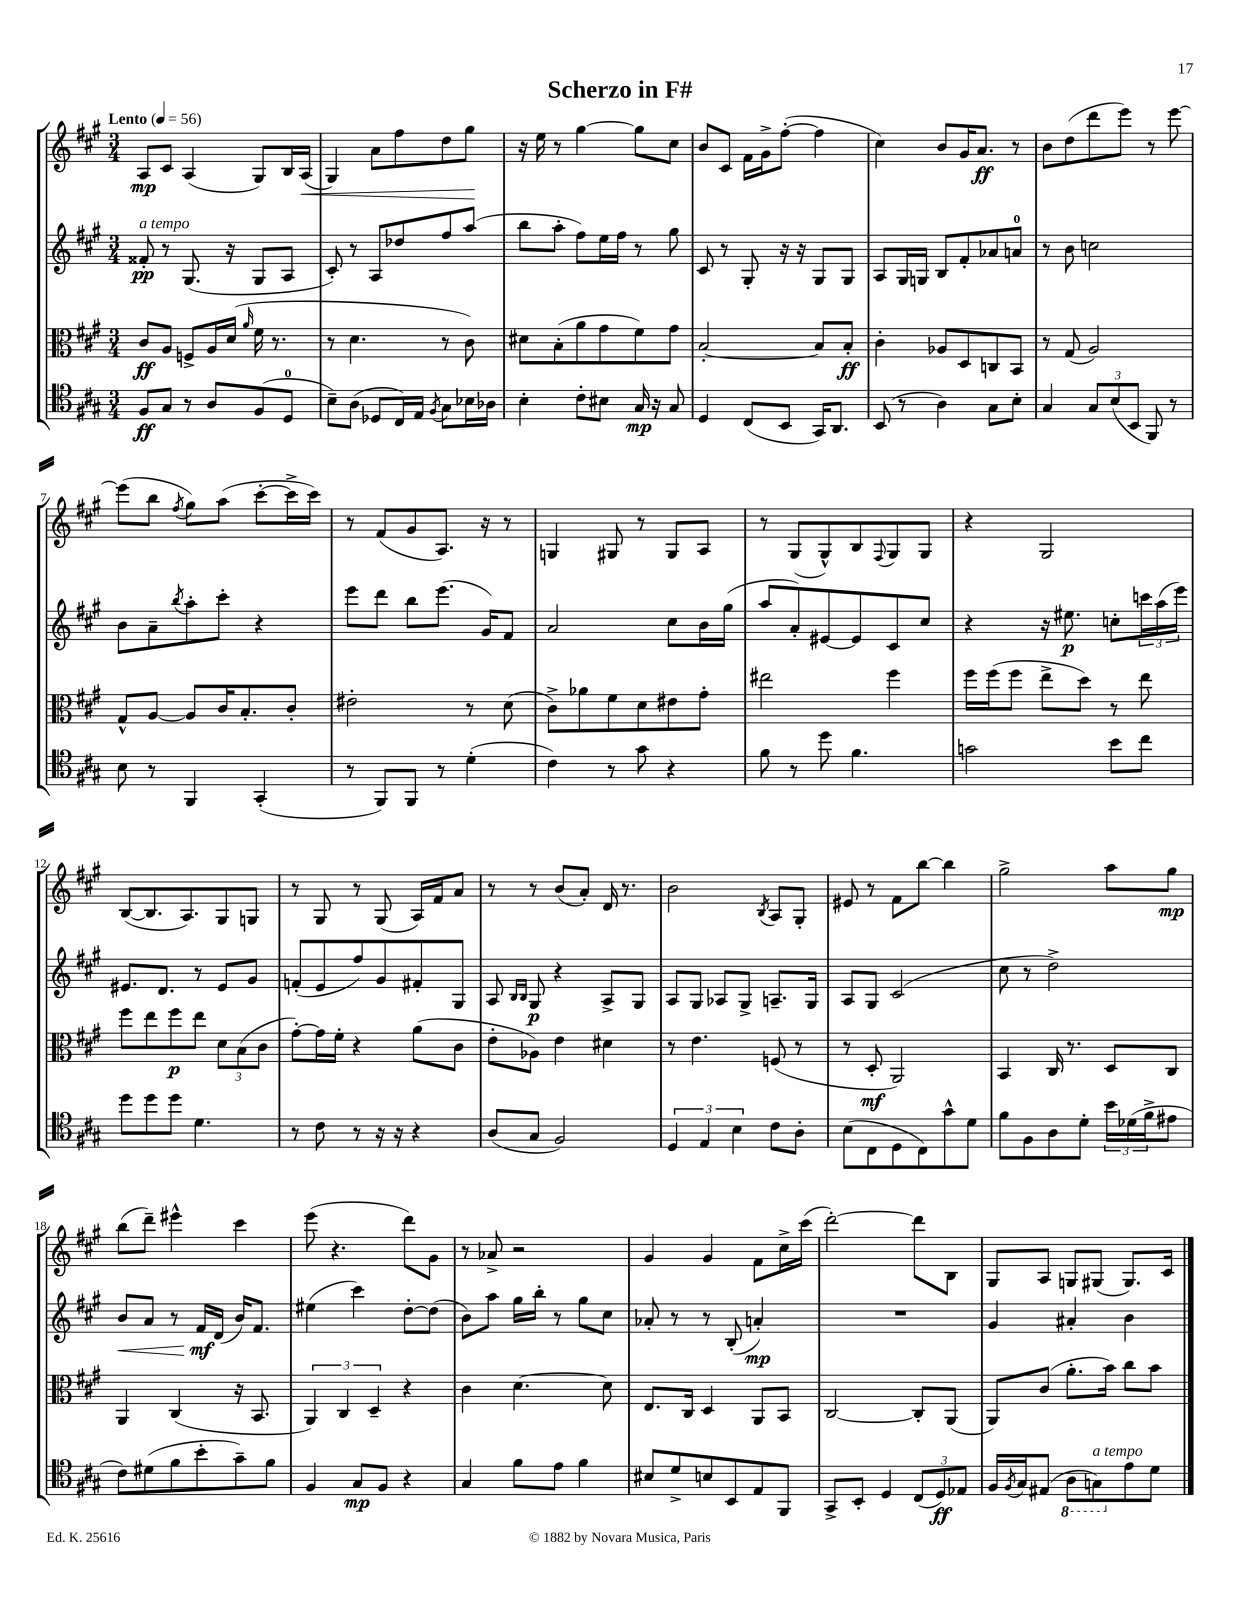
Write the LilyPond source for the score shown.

\header { title = "Scherzo in F#" }
<<
\new StaffGroup <<
\new Staff = "s0" {
    \clef treble \key a \major \numericTimeSignature \time 3/4 \tempo "Lento" 4 = 56
    a8\mp cis'8 a4( gis8) b16 a16\<( |
    gis4) a'8 fis''8 d''8 gis''8\! |
    r16 e''16 r8 gis''4~ gis''8 cis''8 |
    b'8 cis'8 fis'16 gis'16-> fis''8~-.( fis''4 |
    cis''4) b'8 gis'16 a'8.\ff r8 |
    b'8 d''8( d'''8 e'''8) r8 e'''8~ |
    e'''8( b''8 \acciaccatura { fis''8 } gis''8) a''8( cis'''8~-. cis'''16-> cis'''16) |
    r8 fis'8( gis'8 a8.) r16 r8 |
    g4 gis8 r8 gis8 a8 |
    r8 gis8( gis8-^) b8 \appoggiatura { fis8 } gis8 gis8 |
    r4 gis2 |
    b8~( b8. a8.) gis8 g8 |
    r8 gis8 r8 gis8( a16) fis'16 a'8 |
    r8 r8 b'8( a'8-.) d'16 r8. |
    b'2 \acciaccatura { b8 } a8 gis8-. |
    eis'8 r8 fis'8 b''8~ b''4 |
    gis''2-> a''8 gis''8\mp |
    b''8( d'''8--) eis'''4-^ cis'''4 |
    e'''8( r4. d'''8) gis'8 |
    r8 aes'8-> r2 |
    gis'4 gis'4 fis'8 cis''16-> cis'''16( |
    d'''2~-.) d'''8 b8 |
    gis8 a8 g8 gis8( gis8.) cis'16 \bar "|." |
}
\new Staff = "s1" {
    \clef treble \key a \major \numericTimeSignature \time 3/4
    fisis'8-.\pp^\markup { \italic "a tempo" } r8 gis8.( r16 gis8 a8 |
    cis'8-.) r8 a8 des''8 fis''8 a''8( |
    b''8 a''8-. fis''8) e''16 fis''16 r8 gis''8 |
    cis'8 r8 gis8-. r16 r16 gis8 gis8 |
    a8 gis16 g16 b8 fis'8-. aes'8 a'8-0 |
    r8 b'8 c''2 |
    b'8 a'8-- \acciaccatura { b''8 } a''8-. cis'''8-. r4 |
    e'''8 d'''8 b''8 e'''8.( gis'16) fis'8 |
    a'2 cis''8 b'16 gis''16( |
    a''8 a'8-.) eis'8~ eis'8 cis'8 cis''8 |
    r4 r16 eis''8.\p c''8-. \tuplet 3/2 { c'''16 a''16( e'''16) } |
    eis'8. d'8. r8 eis'8 gis'8 |
    f'8-.( e'8 fis''8) gis'8 fis'8-. gis8 |
    a8 \grace { b16 b16 } gis8\p r4 a8-> gis8 |
    a8 gis8 aes8 gis8-> a8.-- gis16 |
    a8 gis8 cis'2( |
    cis''8 r8 d''2->) |
    b'8\< a'8 r8 fis'16\mf\! d'16( b'16) fis'8. |
    eis''4( cis'''4) d''8~-. d''8( |
    b'8) a''8 gis''16 b''16-. r8 gis''8 cis''8 |
    aes'8-. r8 r8 b8-.( a'4-.\mp) |
    R2. |
    gis'4 ais'4-. b'4 \bar "|." |
}
\new Staff = "s2" {
    \clef alto \key a \major \numericTimeSignature \time 3/4
    cis'8\ff a8 f8-> a16 d'16( \grace { a'16 } fis'16 r8. |
    r8 d'4. r8 cis'8) |
    dis'8 b8-.( a'8 gis'8 fis'8) gis'8 |
    b2~-. b8 b8-.\ff |
    cis'4-. aes8 d8 c8 b,8 |
    r8 gis8( a2) |
    gis8-^ a8~ a8 cis'16 b8.-. cis'8-. |
    eis'2-. r8 d'8( |
    cis'8->) aes'8 fis'8 d'8 eis'8 gis'8-. |
    eis''2 fis''4 |
    fis''16 fis''16( fis''8 e''8-> d''8) r8 e''8 |
    fis''8 e''8 fis''8\p e''8 \tuplet 3/2 { d'8 b8( cis'8 } |
    gis'8~-.) gis'16 fis'16-. r4 a'8( cis'8 |
    e'8-. aes8) e'4 dis'4 |
    r8 e'4. f8( r8 |
    r8 d8-.\mf a,2) |
    b,4 cis16 r8. d8 cis8 |
    a,4 cis4( r16 b,8. |
    \tuplet 3/2 { a,4) cis4 d4-- } r4 |
    cis'4 d'4.~ d'8 |
    e8. cis16 d4 a,8 b,8 |
    cis2~ cis8-. a,8( |
    a,8) cis'8( a'8.-. b'16) cis''8 b'8 \bar "|." |
}
\new Staff = "s3" {
    \clef tenor \key a \major \numericTimeSignature \time 3/4
    fis8\ff gis8 r8 a8 fis8( d8-0 |
    b8--) a8( des8 cis16) e16 \acciaccatura { fis8 } gis8 bes16 aes16 |
    b4-. cis'8-. bis8 gis16\mp r16 gis8 |
    d4 cis8( b,8 gis,16) a,8. |
    b,8( r8 a4) gis8 b8-. |
    gis4 \tuplet 3/2 { gis8 b8( b,8 } fis,8) r8 |
    b8 r8 fis,4 gis,4-.( |
    r8 fis,8) fis,8 r8 d'4-.( |
    cis'4) r8 gis'8 r4 |
    fis'8 r8 d''8 fis'4. |
    g'2 b'8 cis''8 |
    d''8 d''8 d''8 d'4. |
    r8 cis'8 r8 r16 r16 r4 |
    a8( gis8 fis2) |
    \tuplet 3/2 { d4 e4 b4 } cis'8 a8-. |
    b8( cis8 d8 cis8) gis'8-^ d'8 |
    fis'8 fis8 a8 d'8-. \tuplet 3/2 { b'16 des'16( fis'16-> } eis'8 |
    cis'8) dis'8( fis'8 b'8-. gis'8--) fis'8 |
    fis4 gis8\mp fis8 r4 |
    gis4 fis'8 e'8 fis'4 |
    bis8 d'8-> b8 b,8 e8 fis,8 |
    gis,8-> b,8-. d4 \tuplet 3/2 { cis8( d8\ff) ees8 } |
    fis16 \acciaccatura { fis8 } gis16 eis8( \ottava #-1 a,8 g,8^\markup { \italic "a tempo" }) \ottava #0 e'8 d'8 \bar "|." |
}
>>
>>
